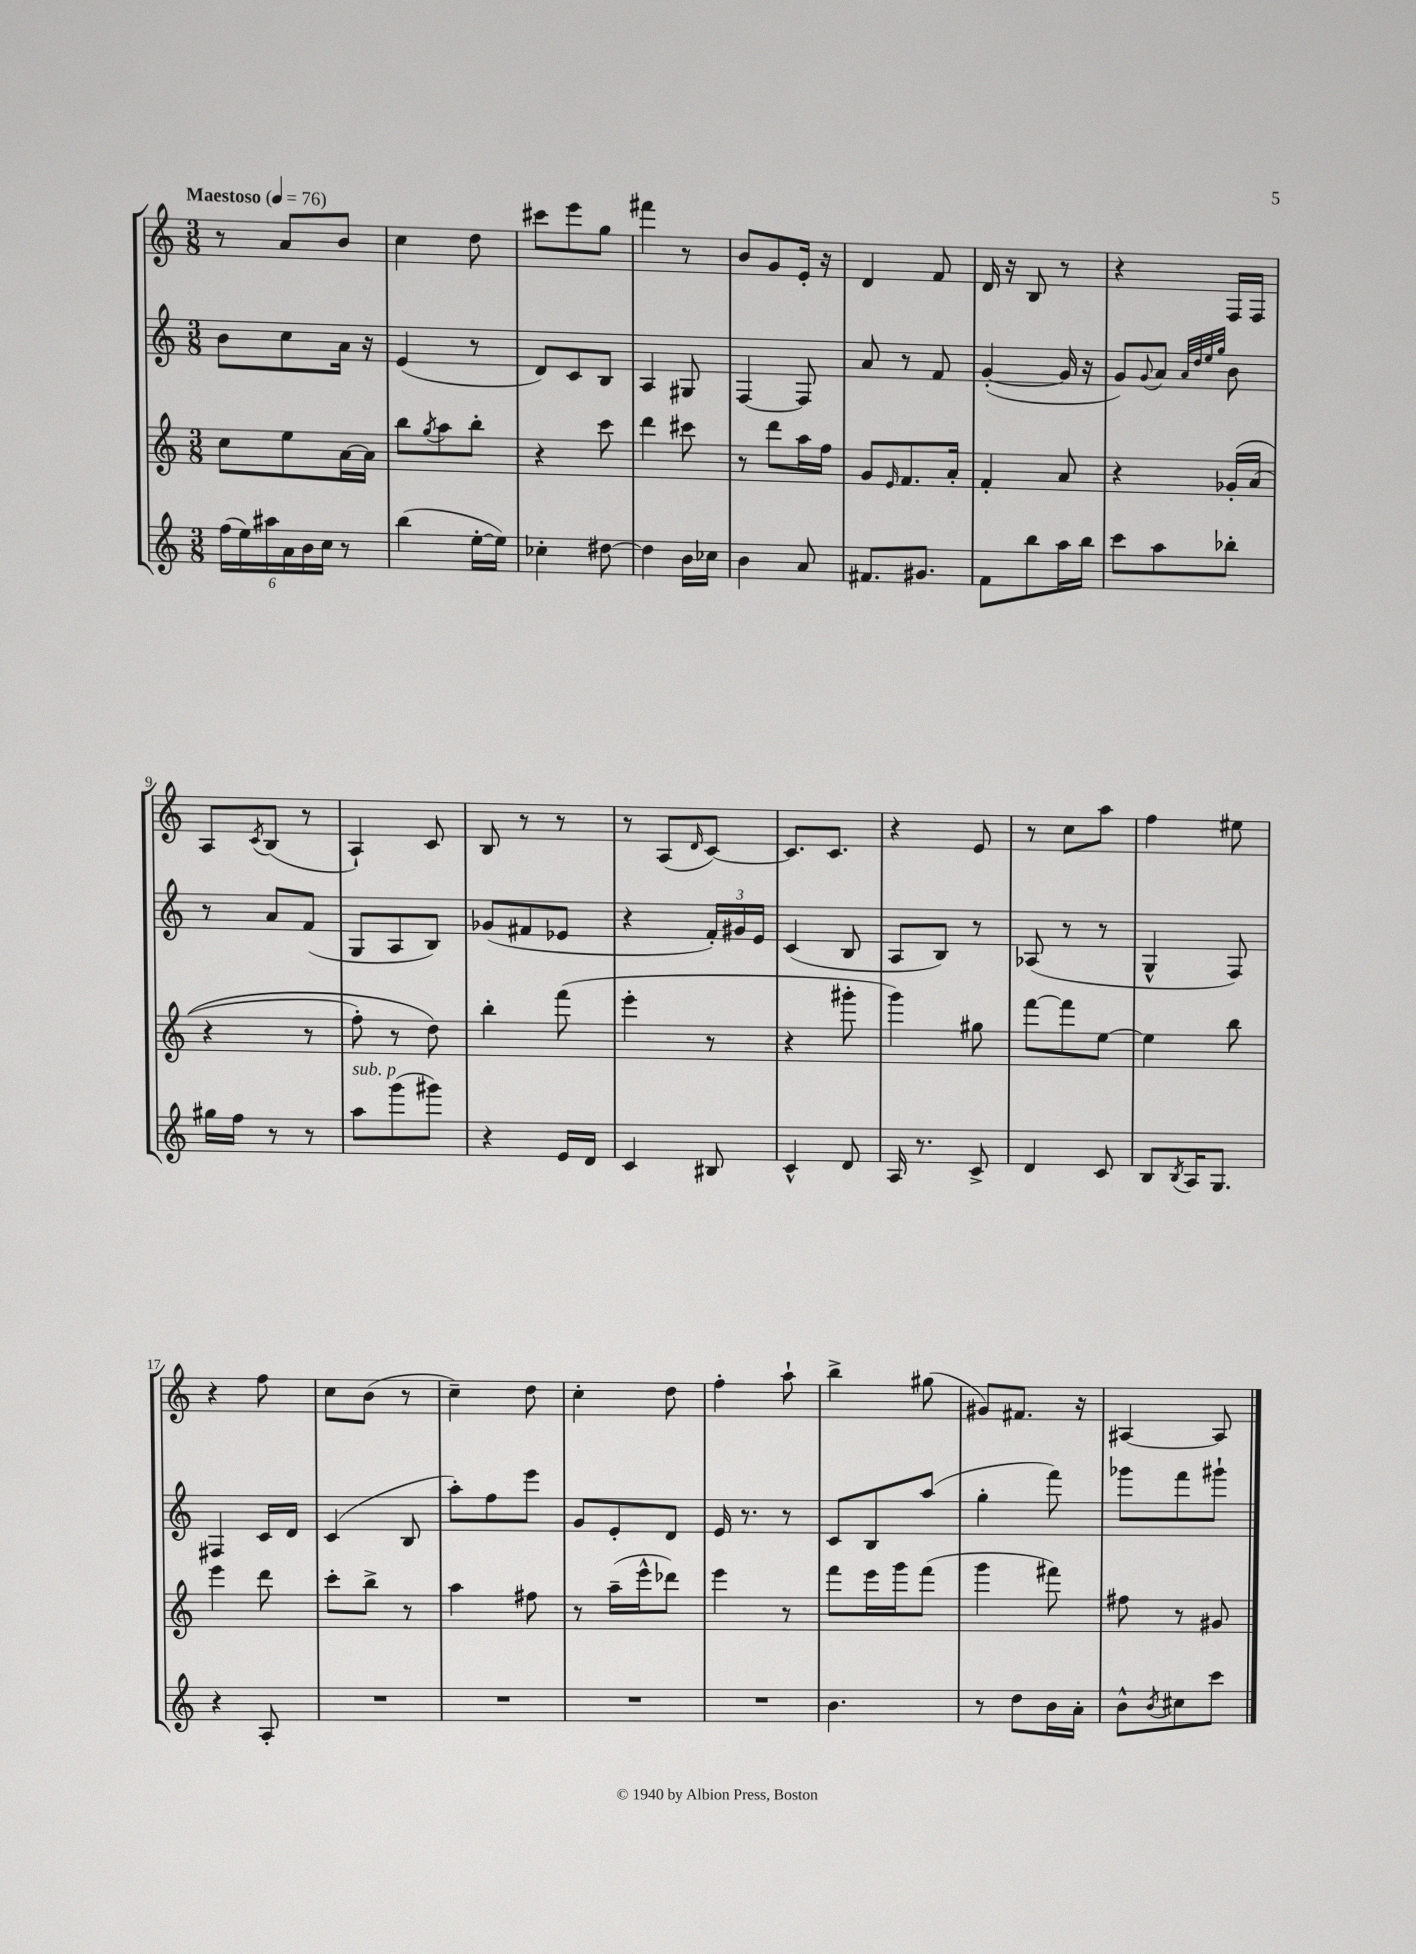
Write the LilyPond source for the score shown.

<<
\new StaffGroup <<
\new Staff = "s0" {
    \clef treble \key c \major \numericTimeSignature \time 3/8 \tempo "Maestoso" 4 = 76
    r8 a'8 b'8 |
    c''4 d''8 |
    cis'''8 e'''8 g''8 |
    fis'''4 r8 |
    b'8 g'8 e'16-. r16 |
    d'4 f'8 |
    d'16 r16 b8 r8 |
    r4 f16 f16 |
    a8 \acciaccatura { c'8 } b8( r8 |
    a4-!) c'8 |
    b8 r8 r8 |
    r8 a8( \grace { d'16 } c'8~) |
    c'8. c'8. |
    r4 e'8 |
    r8 c''8 a''8 |
    f''4 eis''8 |
    r4 f''8 |
    c''8 b'8( r8 |
    c''4--) d''8 |
    c''4-. d''8 |
    f''4-. a''8-! |
    b''4-> gis''8( |
    gis'8) fis'8. r16 |
    ais4~ ais8 \bar "|." |
}
\new Staff = "s1" {
    \clef treble \key c \major \numericTimeSignature \time 3/8
    b'8 c''8 a'16 r16 |
    e'4( r8 |
    d'8) c'8 b8 |
    a4 gis8 |
    f4~ f8 |
    a'8 r8 f'8 |
    g'4~-.( g'16 r16 |
    g'8) \appoggiatura { g'8 } a'8 \grace { a'32 d''32 e''32 g''32 } b'8 |
    r8 a'8 f'8( |
    g8 a8 b8) |
    ges'8( fis'8 ees'8 |
    r4 \tuplet 3/2 { f'16-.) gis'16 e'16 } |
    c'4( b8 |
    a8 b8) r8 |
    aes8( r8 r8 |
    g4-^ f8) |
    fis4 c'16 d'16 |
    c'4( b8 |
    a''8-.) f''8 e'''8 |
    g'8 e'8-. d'8 |
    e'16 r8. r8 |
    c'8 b8 a''8( |
    g''4-. f'''8) |
    ges'''8 f'''8 gis'''8-! \bar "|." |
}
\new Staff = "s2" {
    \clef treble \key c \major \numericTimeSignature \time 3/8
    c''8 e''8 a'16~ a'16 |
    b''8 \acciaccatura { g''8 } a''8 b''8-. |
    r4 c'''8 |
    d'''4 cis'''8 |
    r8 d'''8 a''16 f''16 |
    g'8 \grace { e'16 } f'8. a'16-. |
    f'4-. a'8 |
    r4 ges'16-.\( a'16( |
    r4 r8 |
    f''8-.) r8 d''8\) |
    b''4-. f'''8( |
    e'''4-. r8 |
    r4 gis'''8-. |
    g'''4) gis''8 |
    f'''8~ f'''8 e''8~ |
    e''4 b''8 |
    e'''4 d'''8 |
    c'''8-. b''8-> r8 |
    a''4 fis''8 |
    r8 a''16--( e'''16-^ des'''8) |
    e'''4 r8 |
    f'''8 e'''16 g'''16 f'''8( |
    g'''4 fis'''8) |
    fis''8 r8 gis'8 \bar "|." |
}
\new Staff = "s3" {
    \clef treble \key c \major \numericTimeSignature \time 3/8
    \tuplet 6/4 { f''16( e''16) ais''16 a'16 b'16 c''16 } r8 |
    b''4( e''16~-. e''16) |
    ces''4-. dis''8~ |
    dis''4 b'16 ces''16 |
    b'4 a'8 |
    fis'8. gis'8. |
    f'8 b''8 a''16 b''16 |
    c'''8 a''8 bes''8-. |
    gis''16 f''16 r8 r8 |
    a''8^\markup { \italic "sub. p" } g'''8( gis'''8) |
    r4 e'16 d'16 |
    c'4 bis8 |
    c'4-^ d'8 |
    a16 r8. c'8-> |
    d'4 c'8 |
    b8 \acciaccatura { b8 } a16 g8. |
    r4 a8-. |
    R4. |
    R4. |
    R4. |
    R4. |
    b'4. |
    r8 d''8 b'16 a'16-. |
    b'8-^ \acciaccatura { b'8 } cis''8 c'''8 \bar "|." |
}
>>
>>
